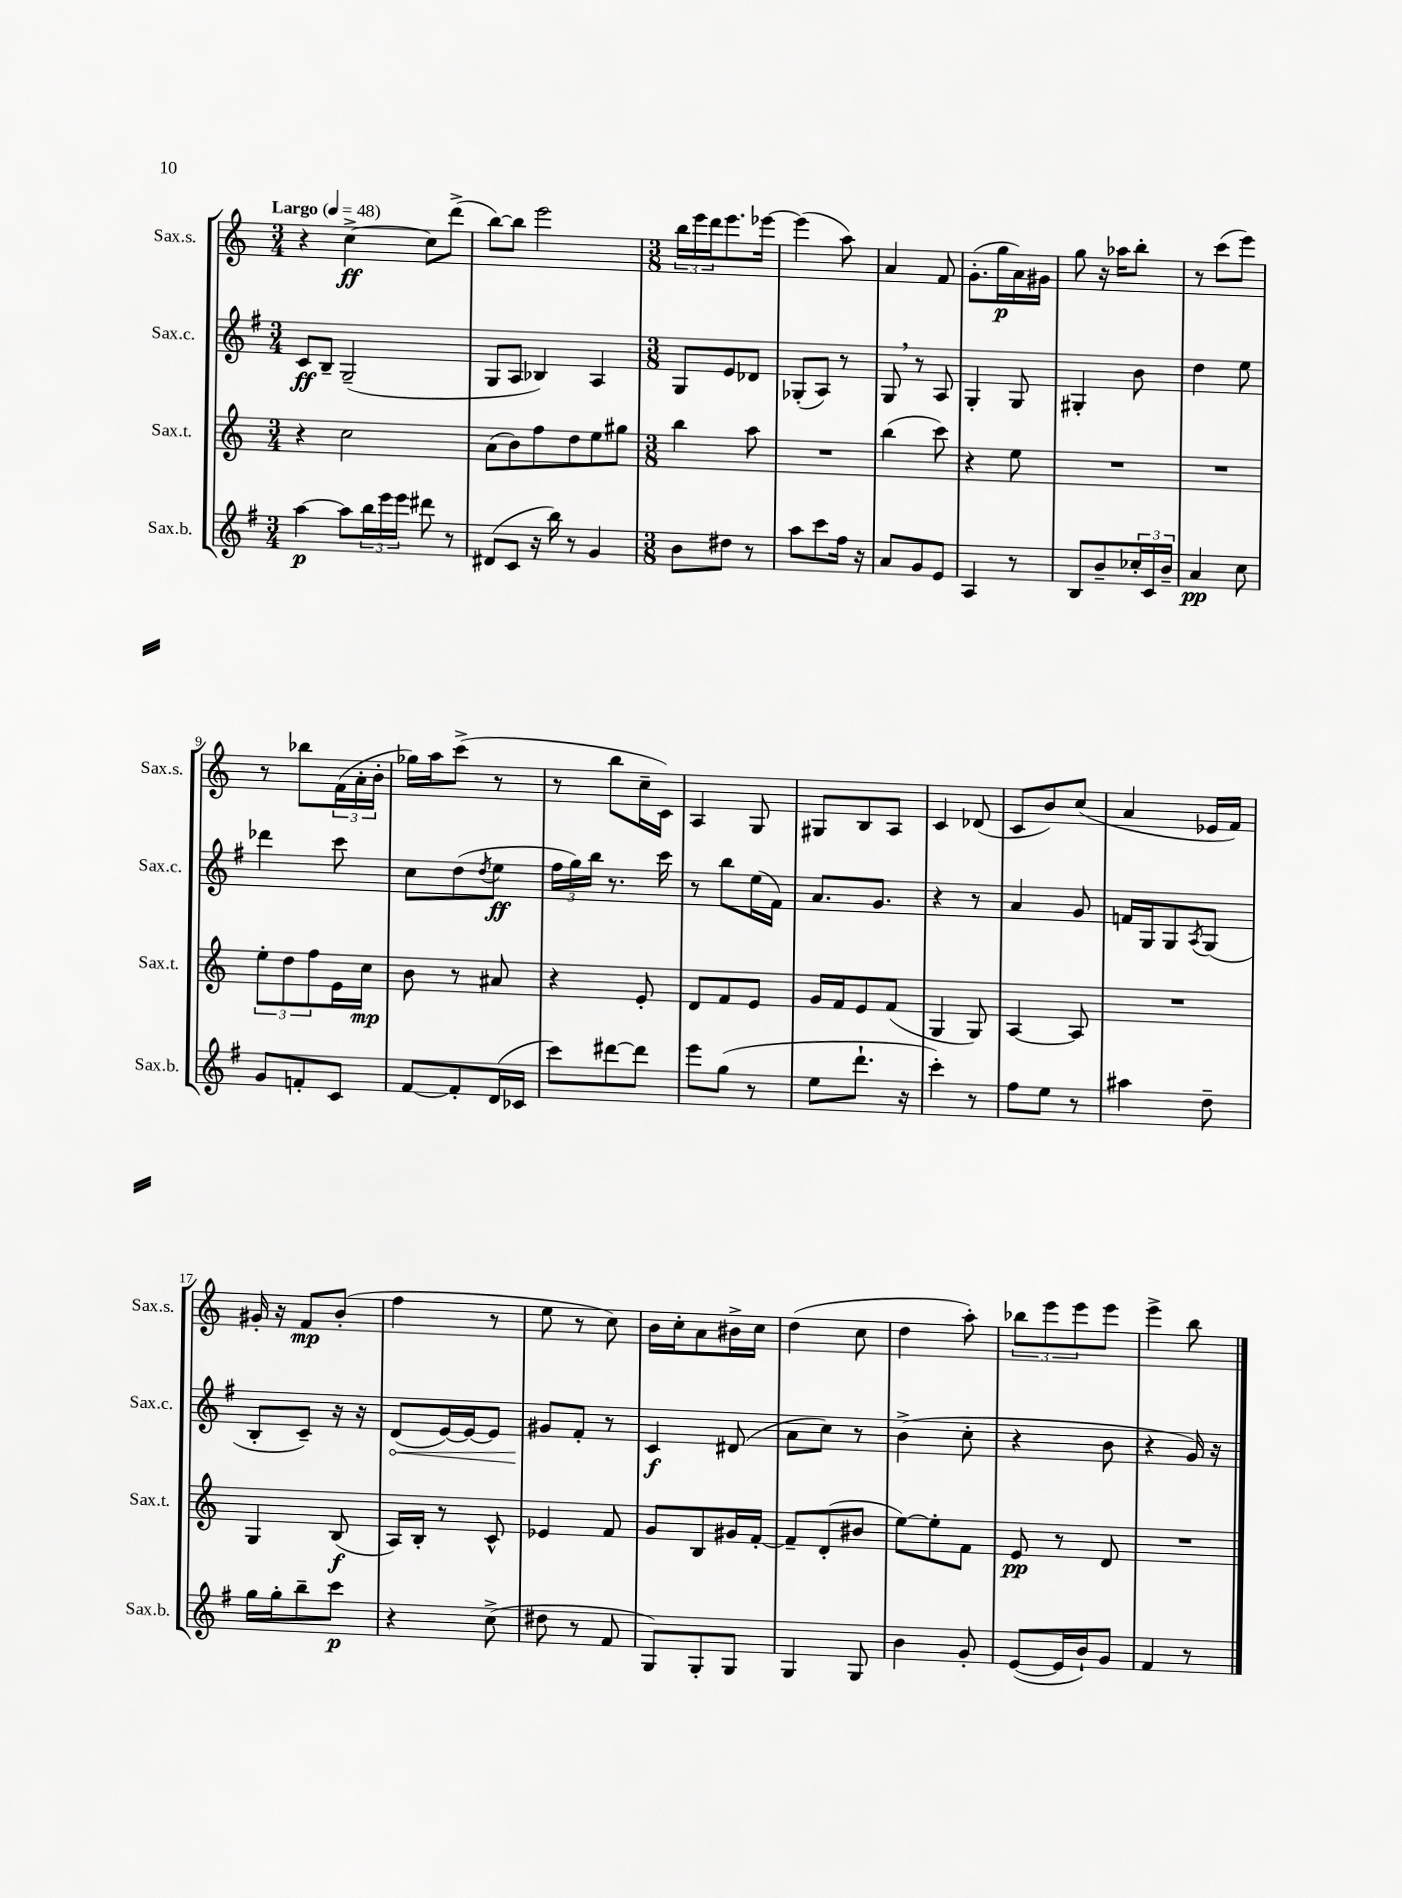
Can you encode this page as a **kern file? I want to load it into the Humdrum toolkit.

**kern	**dynam	**kern	**dynam	**kern	**dynam	**kern	**dynam
*part4	*part4	*part3	*part3	*part2	*part2	*part1	*part1
*staff4	*staff4	*staff3	*staff3	*staff2	*staff2	*staff1	*staff1
*I"Sax.b.	*	*I"Sax.t.	*	*I"Sax.c.	*	*I"Sax.s.	*
*I'Sax.b.	*	*I'Sax.t.	*	*I'Sax.c.	*	*I'Sax.s.	*
*clefG2	*	*clefG2	*	*clefG2	*	*clefG2	*
*k[f#]	*	*k[]	*	*k[f#]	*	*k[]	*
*M3/4	*	*M3/4	*	*M3/4	*	*M3/4	*
*MM48	*	*MM48	*	*MM48	*	*MM48	*
=1	=1	=1	=1	=1	=1	=1	=1
!	!	!	!	!	!	!LO:TX:a:B:t=Largo	!
[4aa\	p	4r	.	8c/L	ff	4r	.
.	.	.	.	8B~/J	.	.	.
8aa\L]	.	2cc\	.	(2G~/	.	[4cc^\	ff
24bb\L	.	.	.	.	.	.	.
24eee\	.	.	.	.	.	.	.
24eee\JJ	.	.	.	.	.	.	.
8ddd#X\	.	.	.	.	.	8cc\L]	.
8r	.	.	.	.	.	(8ddd^\J	.
=2	=2	=2	=2	=2	=2	=2	=2
(8d#X/L	.	(8a\L	.	8G/L	.	[8bb\L)	.
8c/J	.	8b\)	.	8A/J	.	8bb\J]	.
16r	.	8ff\	.	4B-X/)	.	2eee\	.
16bb\)	.	.	.	.	.	.	.
8r	.	8dd\	.	.	.	.	.
4g/	.	8ee\	.	4A/	.	.	.
.	.	8gg#X\J	.	.	.	.	.
=3	=3	=3	=3	=3	=3	=3	=3
*M3/8	*	*M3/8	*	*M3/8	*	*M3/8	*
8b\L	.	4bb\	.	8G/L	.	24bb\LL	.
.	.	.	.	.	.	24eee\	.
.	.	.	.	.	.	24ddd\J	.
8dd#X\J	.	.	.	8e/	.	8.eee\	.
8r	.	8aa\	.	8d-X/J	.	.	.
.	.	.	.	.	.	[16eee-X\Jk	.
=4	=4	=4	=4	=4	=4	=4	=4
8aa\L	.	4.r	.	(8G-X'/L	.	(4eee-\]	.
8ccc\	.	.	.	8A/J)	.	.	.
16ff#\Jk	.	.	.	8r	.	8aa\)	.
16r	.	.	.	.	.	.	.
=5	=5	=5	=5	=5	=5	=5	=5
8a/L	.	(4bb\	.	8G,/	.	4a/	.
8g/	.	.	.	8r	.	.	.
8e/J	.	8ccc\)	.	8A/	.	8f/	.
=6	=6	=6	=6	=6	=6	=6	=6
4A/	.	4r	.	4G'/	.	(8.g'\L	.
.	.	.	.	.	.	16gg\L	p
8r	.	8ee\	.	8G/	.	16a\)	.
.	.	.	.	.	.	16g#X\JJ	.
=7	=7	=7	=7	=7	=7	=7	=7
8B/L	.	4.r	.	4G#X'/	.	8gg\	.
8b~/	.	.	.	.	.	16r	.
.	.	.	.	.	.	16aa-X\KL	.
24cc-X'/L	.	.	.	8b\	.	8bb'\J	.
24c/	.	.	.	.	.	.	.
24b~/JJ	.	.	.	.	.	.	.
=8	=8	=8	=8	=8	=8	=8	=8
4a/	pp	4.r	.	4dd\	.	8r	.
.	.	.	.	.	.	(8ccc\L	.
8cc\	.	.	.	8ee\	.	8eee\J)	.
!!LO:LB:g=z
=9	=9	=9	=9	=9	=9	=9	=9
8g/L	.	12ee'\L	.	4ddd-X\	.	8r	.
.	.	12dd\	.	.	.	.	.
8fn'/	.	.	.	.	.	8bb-X\L	.
.	.	12ff\	.	.	.	.	.
8c/J	.	16e\L	.	8ccc\	.	(24f\L	.
.	.	.	.	.	.	24a'\	.
.	.	16cc\JJ	mp	.	.	.	.
.	.	.	.	.	.	24b'\JJ	.
=10	=10	=10	=10	=10	=10	=10	=10
[8f#/L	.	8b\	.	8cc\L	.	16gg-X\LL)	.
.	.	.	.	.	.	16aa\J	.
8f#'/]	.	8r	.	(8dd\	.	(8ccc^\J	.
.	.	.	.	8qdd/	.	.	.
(16d/L	.	8a#X/	.	8ee\J	ff	8r	.
16c-X/JJ	.	.	.	.	.	.	.
=11	=11	=11	=11	=11	=11	=11	=11
8ccc\L)	.	4r	.	24ff#\LL	.	8r	.
.	.	.	.	24gg\)	.	.	.
.	.	.	.	24bb\JJ	.	.	.
[8ddd#X\	.	.	.	8.r	.	8bb\L	.
8ddd#\J]	.	8e'/	.	.	.	16cc~\L	.
.	.	.	.	16ccc\	.	16c\JJ)	.
=12	=12	=12	=12	=12	=12	=12	=12
8eee\L	.	8d/L	.	8r	.	4A/	.
(8gg\J	.	8f/	.	8bb\L	.	.	.
8r	.	8e/J	.	(16ee\L	.	8G/	.
.	.	.	.	16f#\JJ)	.	.	.
=13	=13	=13	=13	=13	=13	=13	=13
8ee\L	.	16g/LL	.	8.a/L	.	8G#X/L	.
.	.	16f/J	.	.	.	.	.
8.ddd`\J	.	8e/	.	.	.	8B/	.
.	.	.	.	8.g/J	.	.	.
.	.	(8f/J	.	.	.	8A/J	.
16r	.	.	.	.	.	.	.
=14	=14	=14	=14	=14	=14	=14	=14
4ccc'\)	.	4G/	.	4r	.	4c/	.
8r	.	8G/)	.	8r	.	(8d-X/	.
=15	=15	=15	=15	=15	=15	=15	=15
8ff#\L	.	[4A/	.	4a/	.	8c/L	.
8ee\J	.	.	.	.	.	8b/)	.
8r	.	8A/]	.	8g/	.	(8cc/J	.
=16	=16	=16	=16	=16	=16	=16	=16
4aa#X\	.	4.r	.	16fn/LL	.	4a/	.
.	.	.	.	16G/J	.	.	.
.	.	.	.	8G/	.	.	.
.	.	.	.	8qA/	.	.	.
8dd~\	.	.	.	(8G/J	.	16e-X/LL	.
.	.	.	.	.	.	16f/JJ)	.
!!LO:LB:g=z
=17	=17	=17	=17	=17	=17	=17	=17
16gg\LL	.	4G/	.	8B'/L	.	16g#X'/	.
16gg'\J	.	.	.	.	.	16r	.
8bb~\	.	.	.	8c~/J)	.	8f/L	mp
8ccc\J	p	(8B/	f	16r	.	(8b'/J	.
.	.	.	.	16r	.	.	.
=18	=18	=18	=18	=18	=18	=18	=18
!	!	!	!	!	!LO:HP:b	!	!
4r	.	16A/LL)	.	(8d/L	<	4ff\	.
.	.	16B'/JJ	.	.	.	.	.
.	.	8r	.	[16e/L)	.	.	.
.	.	.	.	16e/J_	.	.	.
(8cc^\	.	8c^^/	.	8e/J]	.	8r	.
=19	=19	=19	=19	=19	=19	=19	=19
8dd#X\	.	4e-X/	.	8g#X/L	.	8ee\	.
8r	.	.	.	8f#'/J	[	8r	.
8f#/	.	8f/	.	8r	.	8cc\)	.
=20	=20	=20	=20	=20	=20	=20	=20
8G/L)	.	8g/L	.	4c/	f	16b\LL	.
.	.	.	.	.	.	16cc'\J	.
8G'/	.	8B/	.	.	.	8a\	.
8G/J	.	16g#X/L	.	(8d#X/	.	16b#X^\L	.
.	.	[16f'/JJ	.	.	.	16cc\JJ	.
=21	=21	=21	=21	=21	=21	=21	=21
4G/	.	8f~/L]	.	8a\L	.	(4dd\	.
.	.	(8d'/	.	8cc\J)	.	.	.
8G/	.	8b#X/J	.	8r	.	8cc\	.
=22	=22	=22	=22	=22	=22	=22	=22
4b\	.	[8ee\L)	.	(4b^\	.	4dd\	.
.	.	8ee'\]	.	.	.	.	.
8g'/	.	8f\J	.	8cc'\	.	8aa'\)	.
=23	=23	=23	=23	=23	=23	=23	=23
([8e/L	.	8e/	pp	4r	.	12bb-X\L	.
.	.	.	.	.	.	12eee\	.
16e/L]	.	8r	.	.	.	.	.
.	.	.	.	.	.	12eee\	.
16b`/J)	.	.	.	.	.	.	.
8g/J	.	8d/	.	8b\	.	8eee\J	.
=24	=24	=24	=24	=24	=24	=24	=24
4f#/	.	4.r	.	4r	.	4eee^\	.
8r	.	.	.	16g/)	.	8bb\	.
.	.	.	.	16r	.	.	.
==	==	==	==	==	==	==	==
*-	*-	*-	*-	*-	*-	*-	*-
